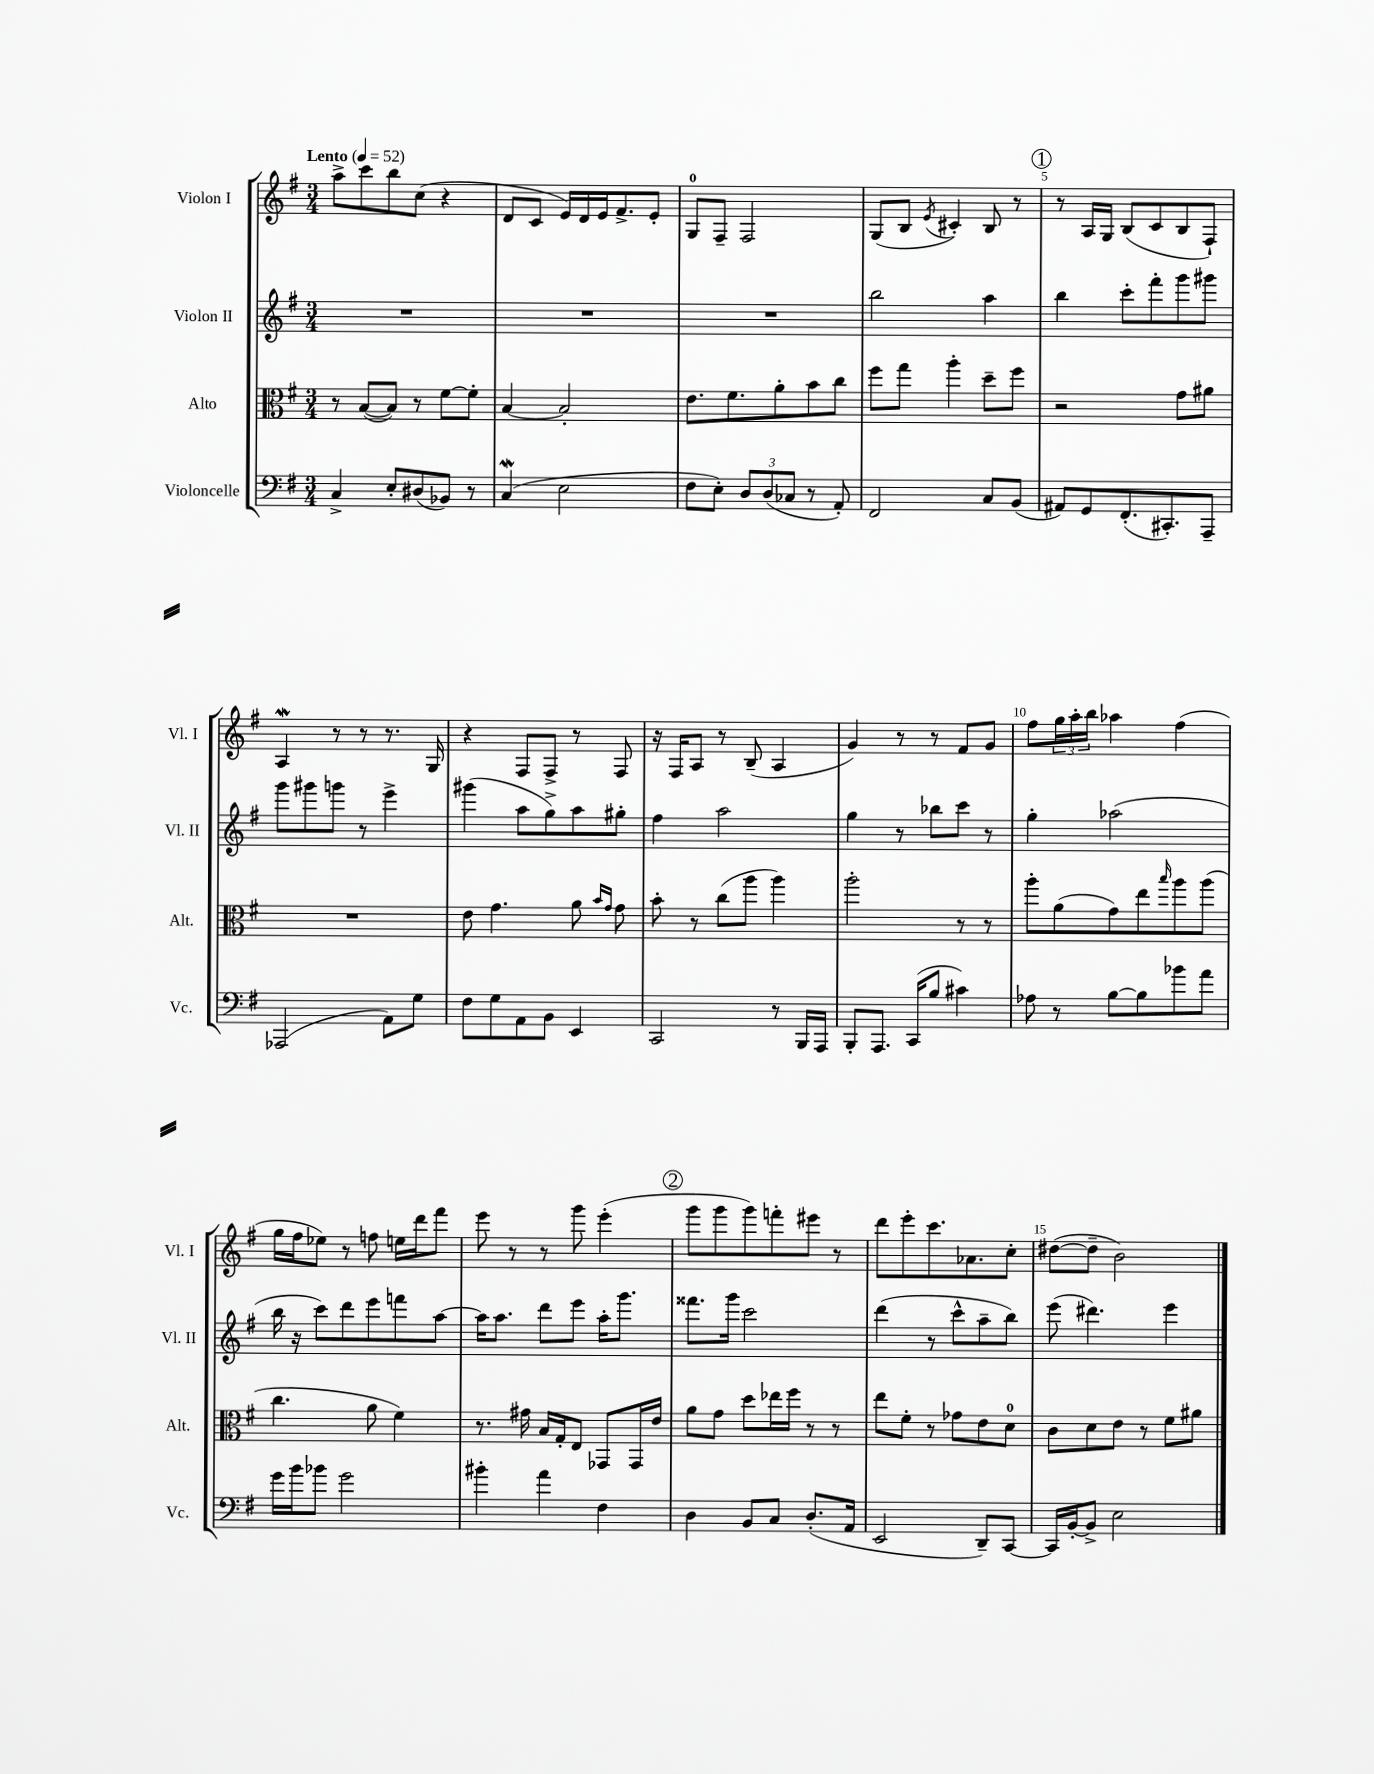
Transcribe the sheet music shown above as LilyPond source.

<<
\new StaffGroup <<
\new Staff = "s0" \with { instrumentName = "Violon I" shortInstrumentName = "Vl. I" } {
    \clef treble \key g \major \numericTimeSignature \time 3/4 \tempo "Lento" 4 = 52
    a''8-> c'''8 b''8 c''8( r4 |
    d'8 c'8 e'16) d'16 e'16 fis'8.-> e'8-. |
    g8-0 fis8-- fis2 |
    g8( b8 \acciaccatura { e'8 } cis'4-.) b8 r8 |
    \mark \markup { \circle "1" } r8 a16 g16 b8( c'8 b8 fis8-!) |
    a4\mordent r8 r8 r8. g16 |
    r4 fis8 fis8-> r8 fis8 |
    r16 fis16 a8 r8 b8--( a4 |
    g'4) r8 r8 fis'8 g'8 |
    fis''8 \tuplet 3/2 { g''16 a''16-. b''16 } aes''4 fis''4( |
    g''16 fis''16 ees''8) r8 f''8 e''16 d'''16 fis'''8 |
    e'''8 r8 r8 g'''8 e'''4-.( |
    \mark \markup { \circle "2" } g'''8 g'''8 g'''8) f'''8-. eis'''8 r8 |
    d'''8 e'''8-. c'''8. aes'8. c''8-. |
    dis''8~( dis''8-- b'2) \bar "|." |
}
\new Staff = "s1" \with { instrumentName = "Violon II" shortInstrumentName = "Vl. II" } {
    \clef treble \key g \major \numericTimeSignature \time 3/4
    R2. |
    R2. |
    R2. |
    b''2 a''4 |
    \mark \markup { \circle "1" } b''4 c'''8-. fis'''8-. g'''8 gis'''8 |
    g'''8 gis'''8 g'''8 r8 e'''4-> |
    gis'''4( a''8 g''8->) a''8 gis''8-. |
    fis''4 a''2 |
    g''4 r8 bes''8 c'''8 r8 |
    g''4-. aes''2( |
    b''16 r16 c'''8) d'''8 e'''8 f'''8 a''8~ |
    a''16 a''8. d'''8 e'''8 a''16-. g'''8. |
    \mark \markup { \circle "2" } fisis'''8. g'''16 c'''2 |
    d'''4( r8 c'''8-^ a''8-- b''8) |
    e'''8( dis'''4.) e'''4 \bar "|." |
}
\new Staff = "s2" \with { instrumentName = "Alto" shortInstrumentName = "Alt." } {
    \clef alto \key g \major \numericTimeSignature \time 3/4
    r8 b8~( b8) r8 fis'8~ fis'8-. |
    b4~ b2-. |
    e'8. fis'8. a'8-. b'8 c''8 |
    fis''8 g''8 a''4-. d''8-- fis''8 |
    \mark \markup { \circle "1" } r2 g'8 ais'8 |
    R2. |
    e'8 g'4. a'8 \grace { b'16 g'16 } g'8 |
    b'8-. r8 c''8( a''8 a''4) |
    a''2-. r8 r8 |
    a''8-. a'8( g'8) e''8 \grace { b''16 } a''8 a''8( |
    c''4. a'8 fis'4) |
    r8. gis'16 b16 g16-. e8 ges,8 ges,16 e'16 |
    \mark \markup { \circle "2" } a'8 g'8 d''8 ees''16 fis''16 r8 r8 |
    e''8 fis'8-. r8 ges'8 e'8 d'8-0 |
    c'8 d'8 e'8 r8 fis'8 ais'8 \bar "|." |
}
\new Staff = "s3" \with { instrumentName = "Violoncelle" shortInstrumentName = "Vc." } {
    \clef bass \key g \major \numericTimeSignature \time 3/4
    c4-> e8-. dis8( bes,8) r8 |
    c4\mordent( e2 |
    fis8 e8-.) \tuplet 3/2 { d8 d8( ces8 } r8 a,8-.) |
    fis,2 c8 b,8( |
    \mark \markup { \circle "1" } ais,8) g,8 fis,8.-.( cis,8.-.) a,,8-- |
    aes,,2( a,8) g8 |
    fis8 g8 a,8 b,8 e,4 |
    c,2 r8 b,,16 a,,16 |
    b,,8-. a,,8. c,16( b8 cis'4) |
    aes8 r8 b8~ b8 bes'8 a'8 |
    g'16 b'16 bes'8 g'2 |
    bis'4-. a'4 fis4 |
    \mark \markup { \circle "2" } d4 b,8 c8 d8.-.( a,16 |
    e,2 d,8--) c,8~ |
    c,16 b,16~-. b,8-> e2 \bar "|." |
}
>>
>>
\layout { \context { \Score \override BarNumber.break-visibility = ##(#f #t #t) barNumberVisibility = #(every-nth-bar-number-visible 5) } }
